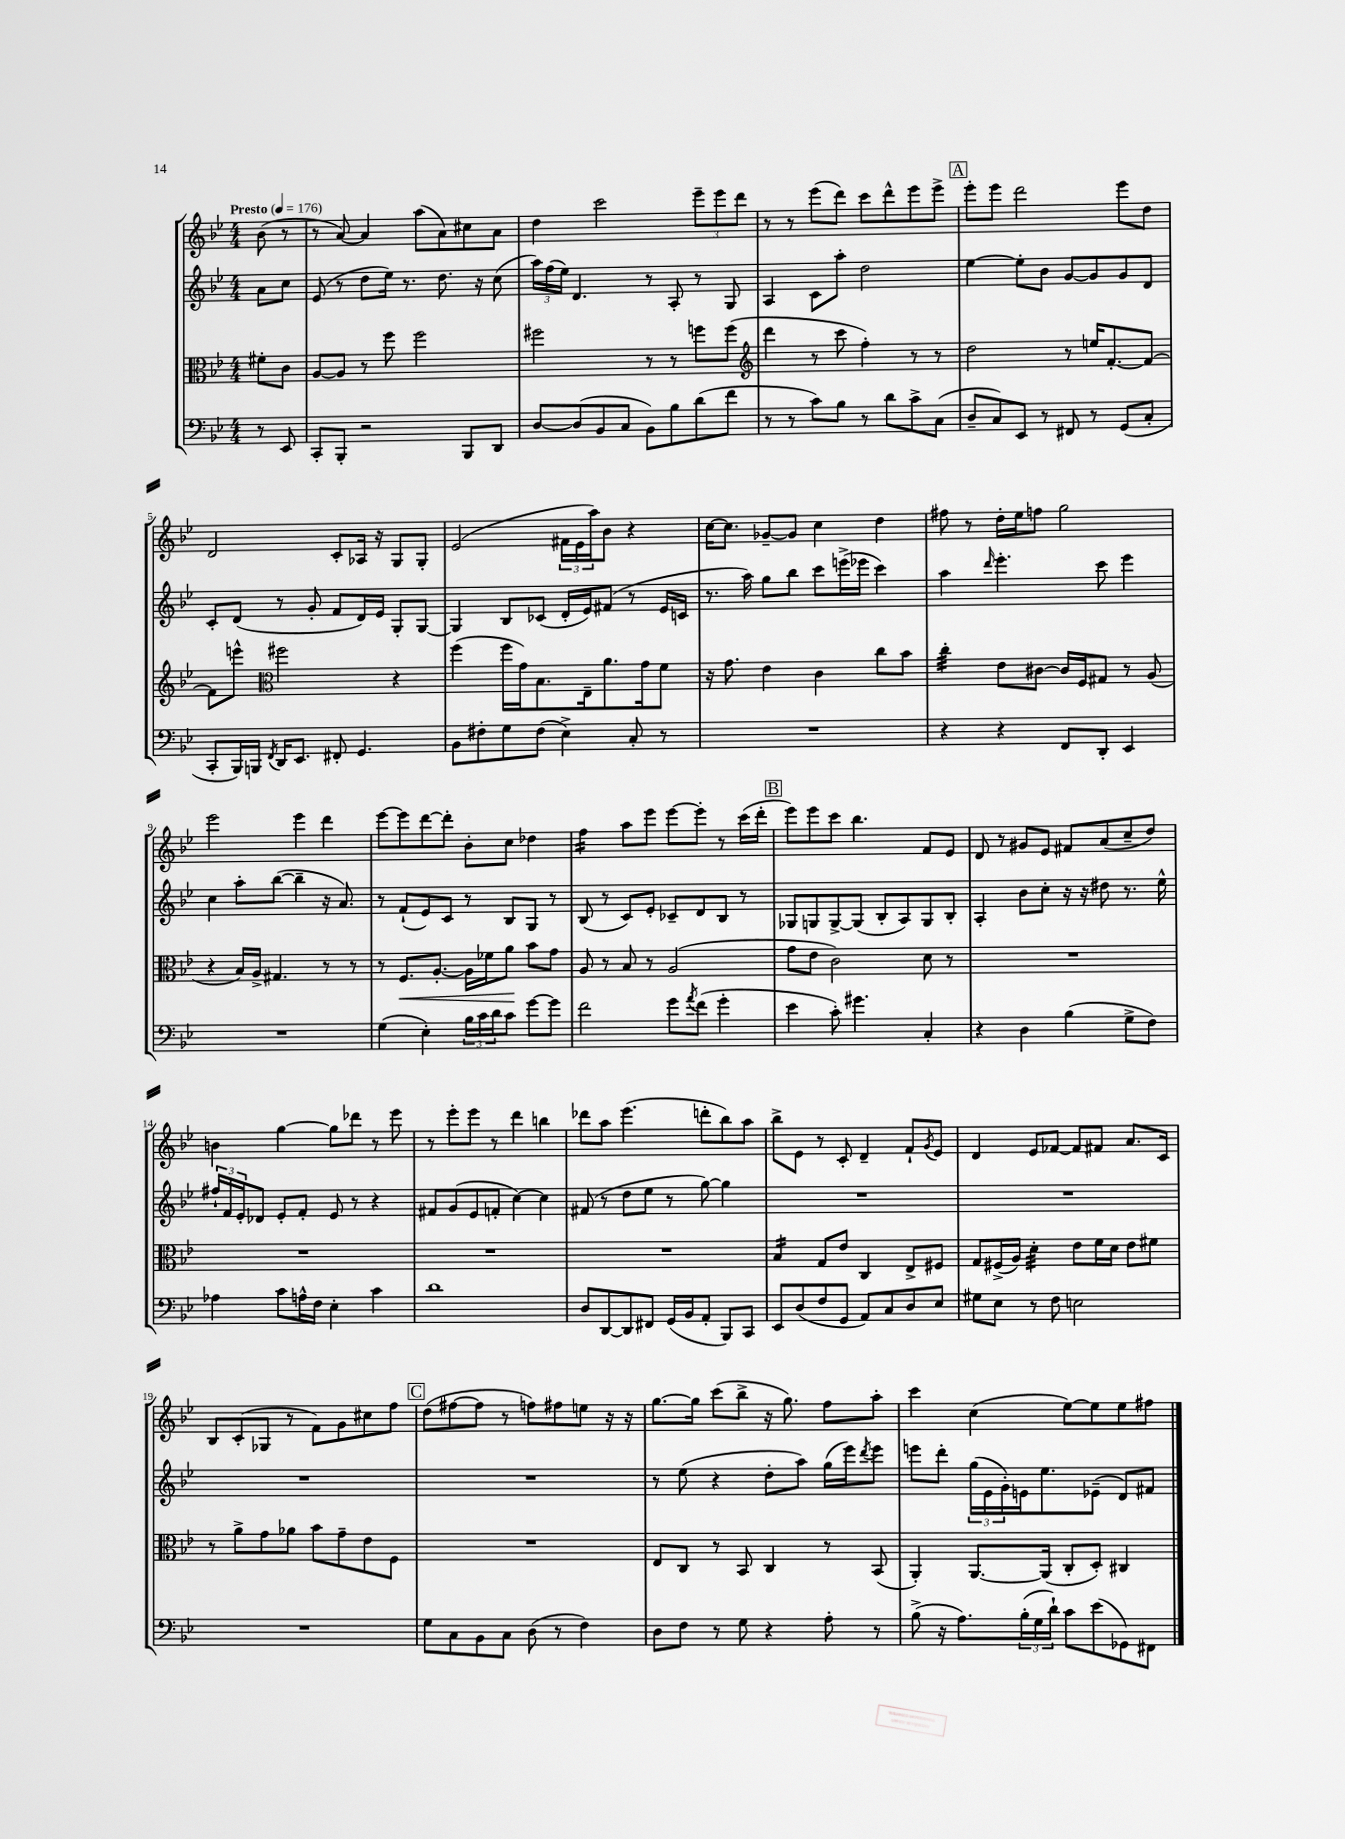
<<
\new StaffGroup <<
\new Staff = "s0" {
    \clef treble \key bes \major \numericTimeSignature \time 4/4 \partial 4 \tempo "Presto" 4 = 176
    bes'8( r8 |
    r8 a'8~) a'4 a''8( a'8) cis''8 a'8 |
    d''4 c'''2 \tuplet 3/2 { ees'''8-- ees'''8 d'''8 } |
    r8 r8 ees'''8( d'''8) c'''8 d'''8-^ ees'''8 ees'''8-> |
    \mark \markup { \box "A" } ees'''8-. ees'''8 d'''2 ees'''8 d''8 |
    d'2 c'8-. aes16 r16 g8 g8-. |
    ees'2( \tuplet 3/2 { fis'16 ees'16 a''16) } bes'8 r4 |
    c''16~ c''8. ges'8~-- ges'8 c''4 d''4 |
    fis''8 r8 d''16-. ees''16 f''8 g''2 |
    ees'''2 ees'''4 d'''4 |
    ees'''8~ ees'''8 d'''8~ d'''8-. bes'8-. c''8 des''4 |
    f''4:16 a''8 ees'''8 ees'''8~ ees'''8-. r8 c'''16( d'''16-. |
    \mark \markup { \box "B" } ees'''8) ees'''8 c'''8 bes''4. f'8 ees'8 |
    d'8 r8 gis'8 ees'8 fis'8 a'8( c''8-- d''8) |
    b'4 g''4~ g''8 des'''8 r8 ees'''8 |
    r8 ees'''8-. ees'''8 r8 d'''4 b''4 |
    des'''8 a''8 ees'''4.( d'''8-. bes''8) a''8 |
    bes''8-> ees'8 r8 c'8-. d'4-- f'8-! \acciaccatura { g'8 } ees'8 |
    d'4 ees'8 fes'8~ fes'8 fis'8 a'8. c'16 |
    bes8 c'8-.( ges8 r8 f'8) g'8 cis''8 f''8 |
    \mark \markup { \box "C" } d''8( fis''8~ fis''8 r8 f''8) fis''8 e''8 r16 r16 |
    g''8.~ g''16 c'''8( bes''8-> r16 g''8.) f''8 a''8-. |
    c'''4 c''4( ees''8~) ees''8 ees''8 fis''8 \bar "|." |
}
\new Staff = "s1" {
    \clef treble \key bes \major \numericTimeSignature \time 4/4 \partial 4
    a'8 c''8 |
    ees'8( r8 d''8 ees''16) r8. d''8. r16 c''8( |
    \tuplet 3/2 { a''16) f''16( ees''16) } d'4. r8 a8-. r8 g8 |
    a4 c'8 a''8-. d''2 |
    \mark \markup { \box "A" } ees''4~ ees''8-. bes'8 g'8~ g'8 g'8 d'8 |
    c'8-. d'8( r8 g'8-. f'8 d'16) ees'16 g8-. g8~ |
    g4 bes8 ces'8( d'16-. ees'16) fis'8( r8 ees'16 c'16 |
    r8. a''16) g''8 bes''8 c'''8 e'''16->( ees'''16 c'''4) |
    a''4 \grace { d'''16 } ees'''4.-. c'''8 ees'''4 |
    c''4 a''8-. bes''8~( bes''4-- r16 a'8.) |
    r8 f'8-!( ees'8) c'8 r8 bes8 g8 r8 |
    bes8( r8 c'8) ees'8-. ces'8-- d'8 bes8 r8 |
    \mark \markup { \box "B" } ges8 g8 g8~-> g8( bes8-. a8) g8 bes8-. |
    a4-. bes'8 c''8-. r16 r16 dis''8 r8. ees''16-^ |
    \tuplet 3/2 { fis''16-! f'16 ees'16-. } des'8 ees'8-. f'8-. ees'8 r8 r4 |
    fis'8 g'8( ees'8 f'8-. c''4~) c''4 |
    fis'8( r8 d''8 ees''8 r8 g''8~) g''4 |
    R1 |
    R1 |
    R1 |
    \mark \markup { \box "C" } R1 |
    r8 ees''8( r4 d''8-. a''8) g''16( ees'''16) \acciaccatura { d'''8 } ees'''8 |
    e'''8 d'''8-. \tuplet 3/2 { g''16( ees'16 g'16-.) } e'16 ees''8. ees'8--( d'8) fis'8 \bar "|." |
}
\new Staff = "s2" {
    \clef alto \key bes \major \numericTimeSignature \time 4/4 \partial 4
    fis'8-. c'8 |
    a8~ a8 r8 f''8 f''2 |
    fis''2 r8 r8 f''8 f''8( |
    \clef treble d'''4 r8 c'''8 f''4-.) r8 r8 |
    \mark \markup { \box "A" } d''2 r8 e''16 f'8.~-. f'8~ |
    f'8 e'''8-^ \clef alto fis''2 r4 |
    f''4( f''16 g'16) bes8. ees16-- a'8. g'16 f'8 |
    r16 g'8. ees'4 c'4 c''8 bes'8 |
    c''4:32-. ees'8 cis'8~ cis'16 f16 gis8 r8 a8( |
    r4 bes16) a16-> gis4. r8 r8 |
    r8 f8.\< a8.~-. a16 fes'16 a'8\! bes'8 g'8 |
    a8 r8 bes8 r8 a2( |
    \mark \markup { \box "B" } g'8 ees'8 c'2) d'8 r8 |
    R1 |
    R1 |
    R1 |
    R1 |
    bes4:16 g8 ees'8 c4 ees8-> fis8 |
    g8 fis16->( a16) d'4:32-. ees'8 f'16 d'16 ees'8 fis'8 |
    r8 a'8-> g'8 aes'8 bes'8 g'8-- ees'8 f8 |
    \mark \markup { \box "C" } R1 |
    ees8 c8 r8 bes,8 c4 r8 bes,8( |
    a,4-.) a,8.~ a,16( c8-. d8-.) cis4 \bar "|." |
}
\new Staff = "s3" {
    \clef bass \key bes \major \numericTimeSignature \time 4/4 \partial 4
    r8 ees,8 |
    c,8-. bes,,8-. r2 bes,,8 d,8 |
    d8~ d8( bes,8 c8 bes,8) bes8 d'8( f'8 |
    r8 r8 c'8) bes8 r8 d'8 c'8-> c8( |
    \mark \markup { \box "A" } d8-- c8) ees,8 r8 fis,8 r8 g,8( c8-. |
    c,8-. bes,,16) b,,16 \acciaccatura { f,8 } d,16 ees,8. fis,8-. g,4. |
    bes,8 fis8-. g8 fis8( ees4->) c8-. r8 |
    R1 |
    r4 r4 f,8 d,8-. ees,4 |
    R1 |
    g4( ees4-.) \tuplet 3/2 { bes16 c'16 d'16 } c'8 g'8~ g'8 |
    f'2 g'8 \acciaccatura { a'8 } f'8( g'4-. |
    \mark \markup { \box "B" } ees'4 c'8-.) gis'4. c4-. |
    r4 d4 bes4( g8-> f8) |
    aes4 c'8 a16-^ f16 ees4-. c'4 |
    d'1 |
    d8 d,8~ d,8 fis,8 g,16( bes,16 a,8-. bes,,8) c,8 |
    ees,8 d8( f8 g,8 a,8) c8 d8 ees8 |
    gis8 ees8 r8 f8 e2 |
    R1 |
    \mark \markup { \box "C" } g8 c8 bes,8 c8 d8( r8 f4) |
    d8 f8 r8 g8 r4 a8-. r8 |
    bes8->( r16 a8.) \tuplet 3/2 { bes16-.( g16 d'16-!) } c'8 ees'8( ges,8) fis,8 \bar "|." |
}
>>
>>
